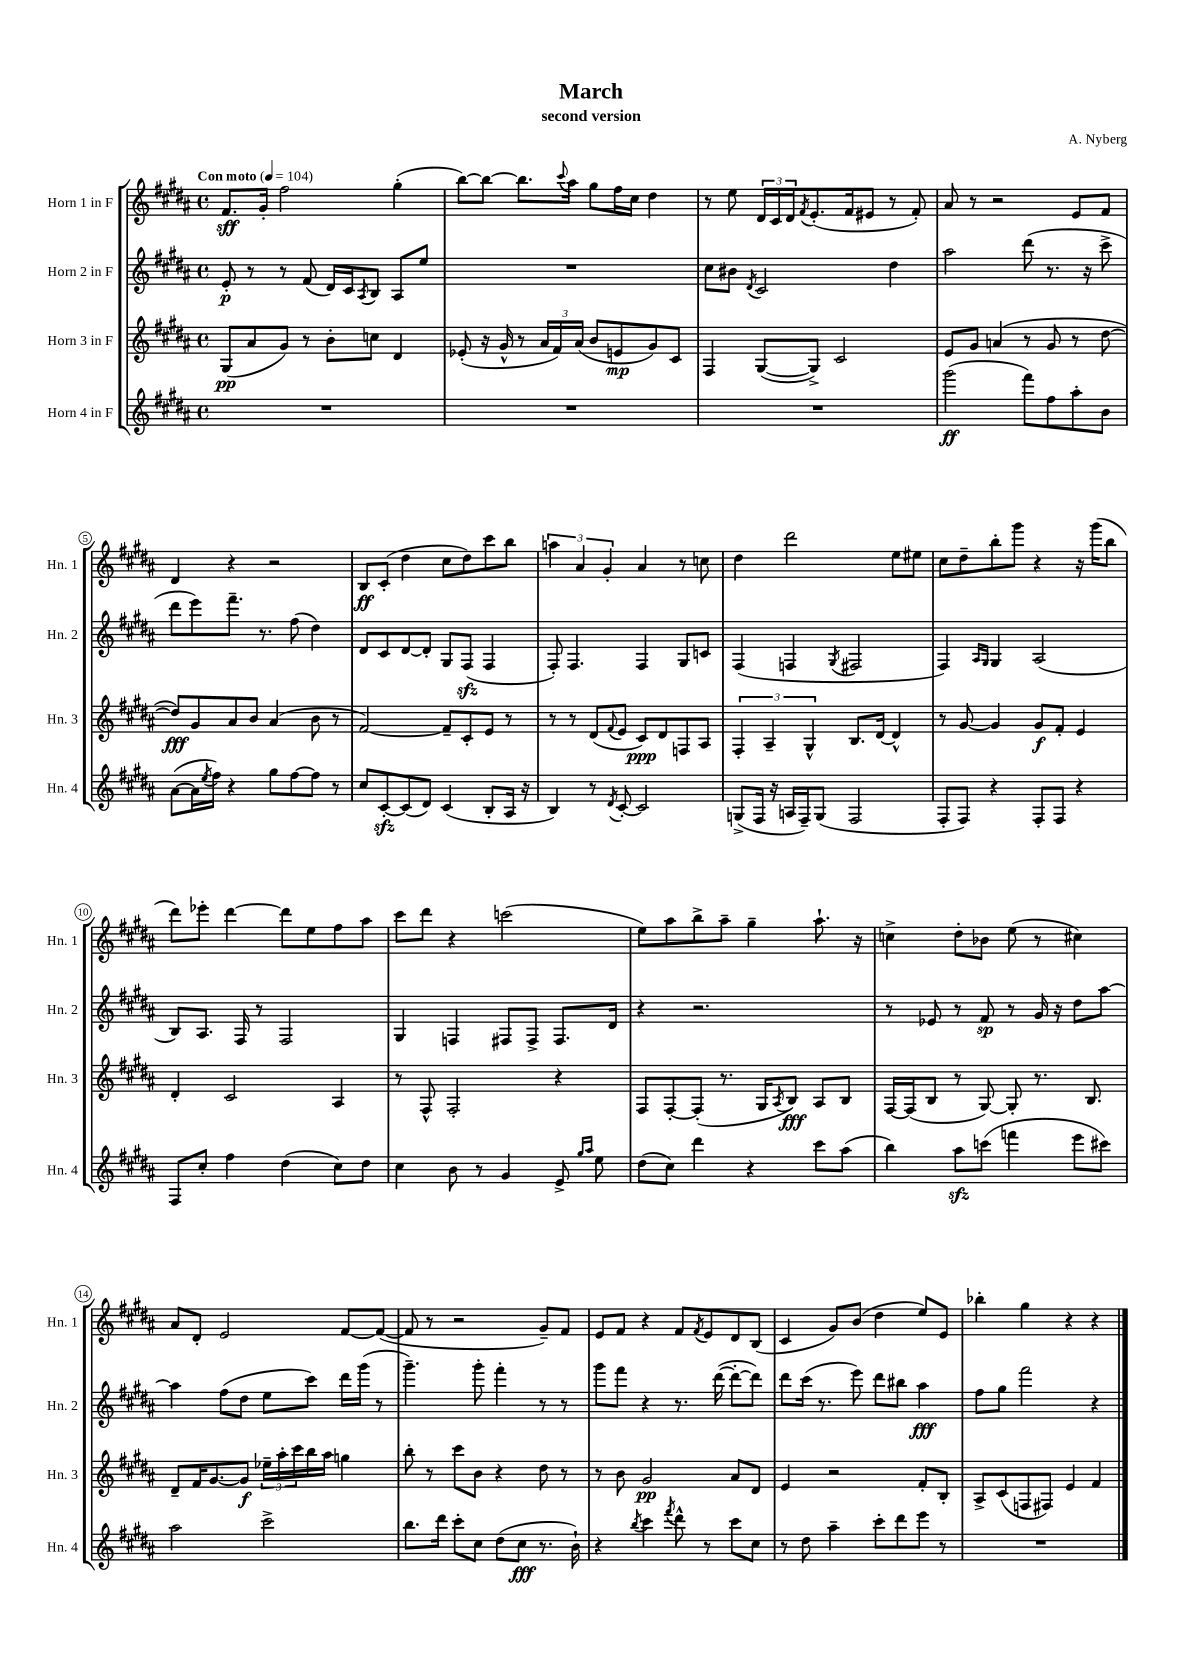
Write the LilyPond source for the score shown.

\header { title = "March" composer = "A. Nyberg" subtitle = "second version" }
<<
\new StaffGroup <<
\new Staff = "s0" \with { instrumentName = "Horn 1 in F" shortInstrumentName = "Hn. 1" } {
    \clef treble \key b \major \defaultTimeSignature \time 4/4 \tempo "Con moto" 4 = 104
    fis'8.\sff gis'16-. fis''2 gis''4-.( |
    b''8~) b''8~ b''8. \appoggiatura { cis'''8 } ais''16 gis''8 fis''16 cis''16 dis''4 |
    r8 e''8 \tuplet 3/2 { dis'16 cis'16 dis'16 } \acciaccatura { fis'8 } e'8.-.( fis'16 eis'8 r8 fis'8-.) |
    ais'8 r8 r2 e'8 fis'8 |
    dis'4 r4 r2 |
    b8\ff cis'8-.( dis''4 cis''8 dis''8) cis'''8 b''8 |
    \tuplet 3/2 { a''4 ais'4 gis'4-. } ais'4 r8 c''8 |
    dis''4 dis'''2 e''8 eis''8 |
    cis''8 dis''8-- b''8-. gis'''8 r4 r16 gis'''16( b''8 |
    dis'''8) ees'''8-. dis'''4~ dis'''8 e''8 fis''8 ais''8 |
    cis'''8 dis'''8 r4 c'''2( |
    e''8) ais''8 b''8-> ais''8-- gis''4-- ais''8.-! r16 |
    c''4-> dis''8-. bes'8 e''8( r8 cis''4) |
    ais'8 dis'8-. e'2 fis'8~ fis'8~( |
    fis'8 r8 r2 gis'8--) fis'8 |
    e'8 fis'8 r4 fis'8 \acciaccatura { fis'8 } e'8 dis'8 b8( |
    cis'4 gis'8) b'8( dis''4 e''8) e'8 |
    bes''4-. gis''4 r4 r4 \bar "|." |
}
\new Staff = "s1" \with { instrumentName = "Horn 2 in F" shortInstrumentName = "Hn. 2" } {
    \clef treble \key b \major \defaultTimeSignature \time 4/4
    e'8-.\p r8 r8 fis'8( dis'16) cis'16 \acciaccatura { ais8 } b8 ais8 e''8 |
    R1 |
    cis''8 bis'8 \acciaccatura { dis'8 } cis'2 dis''4 |
    ais''2 dis'''8( r8. r16 cis'''8-> |
    dis'''8 e'''8) fis'''8.-- r8. fis''8( dis''4) |
    dis'8 cis'8 dis'8~ dis'8-. gis8 fis8\sfz( fis4 |
    fis8-.) fis4. fis4 gis8 c'8 |
    fis4( f4 \acciaccatura { gis8 } fis2 |
    fis4) \grace { ais16 gis16 } gis4 ais2( |
    b8) ais8. fis16 r8 fis2 |
    gis4 f4 fis8 fis8-> fis8. dis'16 |
    r4 r2. |
    r8 ees'8 r8 fis'8\sp r8 gis'16 r16 dis''8 ais''8~ |
    ais''4 fis''8( dis''8 e''8 cis'''8) dis'''16 gis'''16( r8 |
    gis'''4.--) gis'''8-. fis'''4-. r8 r8 |
    gis'''8 fis'''8 r4 r8. dis'''16~( dis'''8~-. dis'''8) |
    dis'''8 cis'''16( r8. e'''8) dis'''8 bis''8 ais''4\fff |
    fis''8 gis''8 fis'''2 r4 \bar "|." |
}
\new Staff = "s2" \with { instrumentName = "Horn 3 in F" shortInstrumentName = "Hn. 3" } {
    \clef treble \key b \major \defaultTimeSignature \time 4/4
    gis8\pp( ais'8 gis'8) r8 b'8-. c''8 dis'4 |
    ees'8-.( r16 gis'16-^ r8 \tuplet 3/2 { ais'16 fis'16) ais'16( } b'8 e'8\mp gis'8) cis'8 |
    fis4 gis8~( gis8->) cis'2 |
    e'8 gis'8 a'4( r8 gis'8 r8 dis''8~ |
    dis''8\fff) gis'8 ais'8 b'8 ais'4( b'8 r8 |
    fis'2~) fis'8-- cis'8-. e'8 r8 |
    r8 r8 dis'8( \appoggiatura { fis'8 } e'8 cis'8\ppp) dis'8 f8 ais8 |
    \tuplet 3/2 { fis4-. ais4-- gis4-^ } b8. dis'16~ dis'4-^ |
    r8 gis'8~ gis'4 gis'8\f fis'8-. e'4 |
    dis'4-. cis'2 ais4 |
    r8 fis8-^ fis2-. r4 |
    fis8 fis8~-. fis8-.( r8. gis16 \acciaccatura { ais8 } b8\fff) ais8 b8 |
    fis16~ fis16( b8 r8 gis8~) gis8-. r8. b8. |
    dis'8-- fis'16 gis'8.~ gis'8\f \tuplet 3/2 { ees''16-- ais''16-. cis'''16 } b''16 ais''16 g''4 |
    b''8-. r8 cis'''8 b'8 r4 dis''8 r8 |
    r8 b'8 gis'2\pp ais'8 dis'8 |
    e'4 r2 fis'8-. b8-. |
    ais8-> cis'8( f8 fis8) e'4 fis'4 \bar "|." |
}
\new Staff = "s3" \with { instrumentName = "Horn 4 in F" shortInstrumentName = "Hn. 4" } {
    \clef treble \key b \major \defaultTimeSignature \time 4/4
    R1 |
    R1 |
    R1 |
    gis'''2\ff( fis'''8) fis''8 ais''8-. b'8 |
    ais'8~( ais'16 \acciaccatura { e''8 } fis''16) r4 gis''8 fis''8~ fis''8 r8 |
    cis''8 cis'8~-.\sfz cis'8( dis'8) cis'4( b8-. ais16 r16 |
    b4) r8 \acciaccatura { dis'8 } cis'8~-. cis'2 |
    g8->( fis16 r16 a16 fis16--) g8( fis2 |
    fis8-. fis8) r4 fis8-. fis8 r4 |
    fis8 cis''8-. fis''4 dis''4( cis''8) dis''8 |
    cis''4 b'8 r8 gis'4 e'8-> \grace { gis''16 ais''16 } e''8 |
    dis''8( cis''8) dis'''4 r4 cis'''8 ais''8( |
    b''4) ais''8\sfz c'''8( f'''4 e'''8 cis'''8) |
    ais''2 cis'''2-> |
    b''8. dis'''16 cis'''8-. cis''8 dis''8( cis''8\fff r8. b'16-!) |
    r4 \acciaccatura { b''8 } cis'''4 \acciaccatura { fis'''8 } dis'''8-^ r8 cis'''8 cis''8 |
    r8 dis''8 ais''4-- cis'''8-. dis'''8 e'''8 r8 |
    R1 \bar "|." |
}
>>
>>
\layout { \context { \Score \override BarNumber.stencil = #(make-stencil-circler 0.1 0.3 ly:text-interface::print) } }
